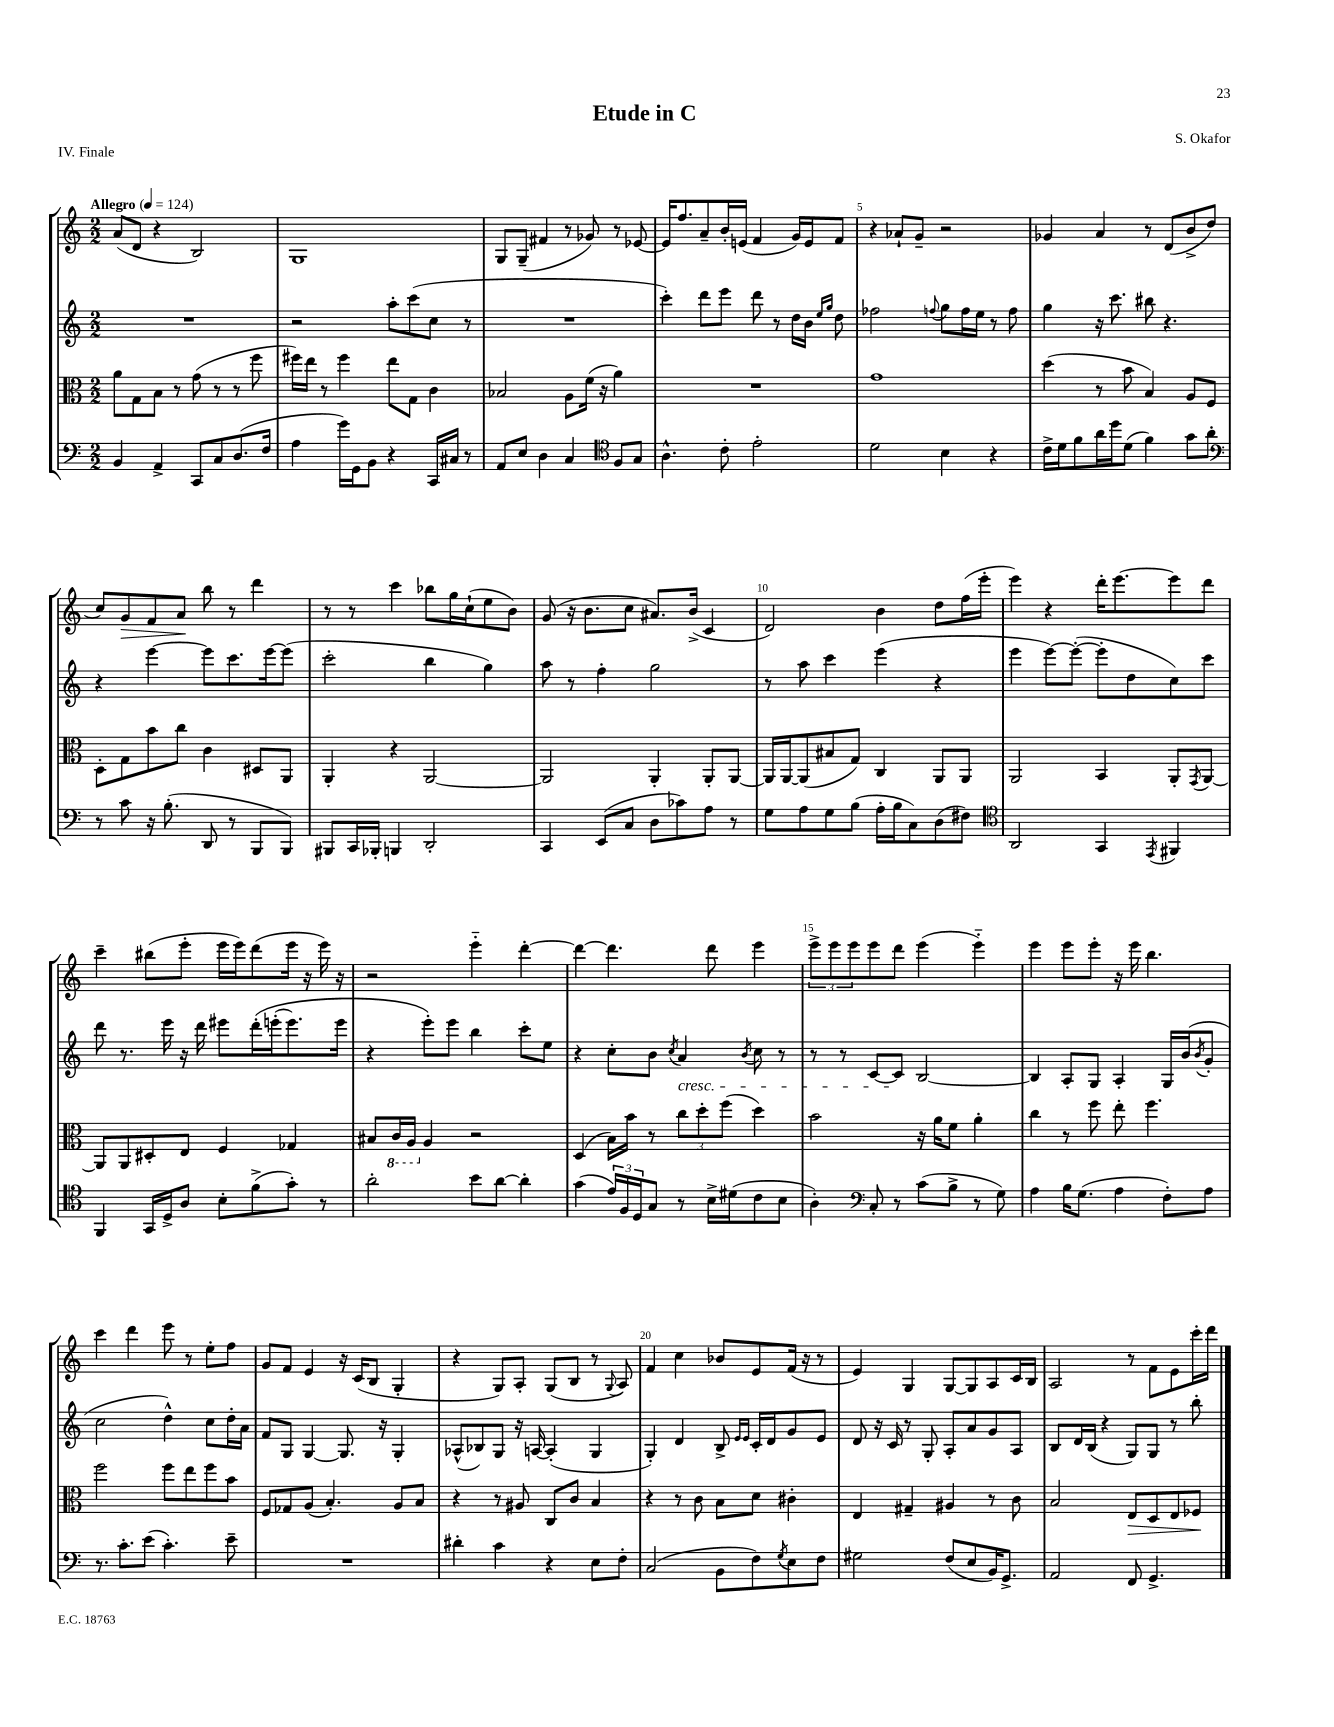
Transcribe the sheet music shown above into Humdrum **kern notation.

**kern	**kern	**kern	**kern
*staff4	*staff3	*staff2	*staff1
*clefF4	*clefC3	*clefG2	*clefG2
*k[]	*k[]	*k[]	*k[]
*M2/2	*M2/2	*M2/2	*M2/2
*MM124	*MM124	*MM124	*MM124
4BB	8a	1r	(8a
.	8G	.	8d
4AA^	8B	.	4r
.	8r	.	.
8CC	(8g	.	2B)
8C	8r	.	.
(8.D	8r	.	.
.	8ff	.	.
16F	.	.	.
=	=	=	=
4A	16ff#)	2r	1G
.	16ee	.	.
.	8r	.	.
16g)	4ff#	.	.
16GG	.	.	.
8BB	.	.	.
4r	8ee	8aa'	.
.	8G	(8ccc	.
16CC	4c	8cc	.
16C#	.	.	.
8r	.	8r	.
=	=	=	=
8AA	2B-	1r	8G
8E	.	.	(8G~
4D	.	.	4f#
4C	8A	.	8r
.	(16f	.	8g-)
.	16r	.	.
*clefC4	*	*	*
8F	4a)	.	8r
8G	.	.	[8e-
=	=	=	=
4.A^^	1r	4ccc')	16e-]
.	.	.	8.ff
.	.	8ddd	8a~
8c'	.	8eee	16b'
.	.	.	(16e
2e'	.	8ddd	4f
.	.	8r	.
.	.	16dd	16g)
.	.	16b	16e
.	.	16qqee	.
.	.	16qqgg	.
.	.	8dd	8f
=	=	=	=
2d	1g	2ff-	4r
.	.	.	8a-`
.	.	.	8g~
.	.	8qqff	.
4B	.	8gg	2r
.	.	16ff	.
.	.	16ee	.
4r	.	8r	.
.	.	8ff	.
=	=	=	=
16c^	(4dd	4gg	4g-
16d	.	.	.
8f	.	.	.
16a	8r	16r	4a
16dd	.	8.ccc	.
(8d	8b	.	.
4f)	4B)	8bb#	8r
.	.	4.r	(8d
8g	8A	.	8b^
8a'	8F	.	8dd
=	=	=	=
*clefF4	*	*	*
8r	8D'	4r	8cc)
8c	8G	.	8g
16r	8b	[4eee	8f
(8.B'	.	.	.
.	8cc	.	8a
8DD	4c	8eee]	8bb
8r	.	8.ccc	8r
8BBB	8D#	.	4ddd
.	.	[16eee	.
8BBB)	8AA	(8eee]	.
=	=	=	=
8BBB#	4AA'	2ccc'	8r
16CC	.	.	8r
16BBB-'	.	.	.
4BBB	4r	.	4ccc
2DD'	[2AA	4bb	8bb-
.	.	.	16gg
.	.	.	(16cc`
.	.	4gg)	8ee
.	.	.	8b)
=	=	=	=
4CC	2AA]	8aa	(8g
.	.	8r	16r
.	.	.	8.b
(8EE	.	4ff'	.
8C	.	.	8cc
8D	4AA'	2gg	8.a#)
8c-)	.	.	.
.	.	.	(16b^
8A	8AA'	.	4c
8r	[8AA	.	.
=	=	=	=
8G	16AA]	8r	2d)
.	[16AA	.	.
8A	(8AA]	8aa	.
8G	8B#	4ccc	.
(8B	8G)	.	.
16A'	4C	(4eee	4b
16B	.	.	.
8C)	.	.	.
(8D	8AA	4r	8dd
8F#)	8AA	.	(16ff
.	.	.	16eee'
=	=	=	=
*clefC4	*	*	*
2AA	2AA	4eee	4eee)
.	.	[8eee)	4r
.	.	(8eee'_	.
4GG	4BB	8eee']	16ddd'
.	.	.	[8.eee
.	.	8dd	.
8qEE	.	.	.
4FF#	8AA'	8cc)	8eee]
.	8qGG	.	.
.	[8AA	8ccc	8ddd
=	=	=	=
4FF	8AA]	8ddd	4ccc~
.	8AA	8.r	.
16GG	8D#'	.	(8bb#
16D^	.	16eee	.
8A	8E	16r	8eee'
.	.	16ddd	.
8B'	4F	8eee#	16eee
.	.	.	16eee)
(8f^	.	&(16ddd'	(8ddd
.	.	(16eee'	.
8g')	4G-	8.eee)	16eee
.	.	.	16r
8r	.	.	16eee)
.	.	16eee	16r
=	=	=	=
2a'	8B#	4r	2r
.	16C	.	.
.	16AA	.	.
.	4A	8eee'&)	.
.	.	8eee	.
8b	2r	4bb	4eee'~
[8a	.	.	.
4a']	.	8ccc'	[4ddd'
.	.	8ee	.
=	=	=	=
(4g	(4D	4r	4ddd_
24e)	16B)	8cc'	4.ddd]
24F	.	.	.
.	16b	.	.
24D	.	.	.
8G	8r	8b	.
.	.	8qcc	.
8r	12cc	4a	.
.	12dd'	.	.
16B^	.	.	8ddd
.	(12ff	.	.
(16d#	.	.	.
.	.	8qb	.
8c	4dd)	8cc	4eee
8B	.	8r	.
=	=	=	=
4A')	2b	8r	12eee^
.	.	.	12eee
.	.	8r	.
.	.	.	12eee
*clefF4	*	*	*
8C'	.	[8c	8eee
8r	.	8c]	8ddd
(8c	16r	[2B	(4eee
.	16a	.	.
8B^	8f	.	.
8r	4a'	.	4eee'~)
8G)	.	.	.
=	=	=	=
4A	4cc	4B]	4eee
16B	8r	8A'	8eee
(8.G	.	.	.
.	8ff	8G	8eee'
4A	8ee'	4A'	16r
.	.	.	16eee
.	4.ff	.	4.bb
8F')	.	16G	.
.	.	(16b	.
.	.	8qb	.
8A	.	8g'	.
=	=	=	=
8.r	2ff	2cc	4ccc
8.c'	.	.	.
.	.	.	4ddd
(8e	.	.	.
4.c')	8ff	4dd^^)	8eee
.	8ee	.	8r
.	8ff	8cc	8ee'
8e~	8b	16dd'	8ff
.	.	16a	.
=	=	=	=
1r	8F	8f	8g
.	8G-	8G	8f
.	(8A	[4G	4e
.	4.B')	.	.
.	.	8.G]	16r
.	.	.	(16c
.	.	.	8B
.	.	16r	.
.	8A	4G'	4G'
.	8B	.	.
=	=	=	=
4d#'	4r	(8A-^^	4r
.	.	8B-)	.
4c	8r	8G	8G)
.	8A#	16r	8A'
.	.	[16A	.
4r	8C	(4A']	(8G
.	8c	.	8B
8E	4B	4G	8r
.	.	.	8qqG
8F'	.	.	8A)
=	=	=	=
(2C	4r	4G')	4f
.	8r	4d	4cc
.	8c	.	.
8BB	8B	8B^	8b-
.	.	16qqe	.
.	.	16qqe	.
8F)	8d	16c'	8e
.	.	16d	.
8qG	.	.	.
8E	4c#'	8g	(16f
.	.	.	16r
8F	.	8e	8r
=	=	=	=
2G#	4E	8d	4e)
.	.	16r	.
.	.	16c	.
.	4G#~	8r	4G
.	.	8G'	.
(8F	4A#	8A'	[8G
8E	.	8a	8G]
16BB)	8r	8g	8A
8.GG^	.	.	.
.	8c	8A	16c
.	.	.	16B
=	=	=	=
2AA	2B	8B	2A
.	.	16d	.
.	.	(16B	.
.	.	4r	.
8FF	8E	8G)	8r
4.GG^	8D	8G	8f
.	8E	8r	8e
.	8F-	8bb'	16ccc'
.	.	.	16ddd
==	==	==	==
*-	*-	*-	*-
